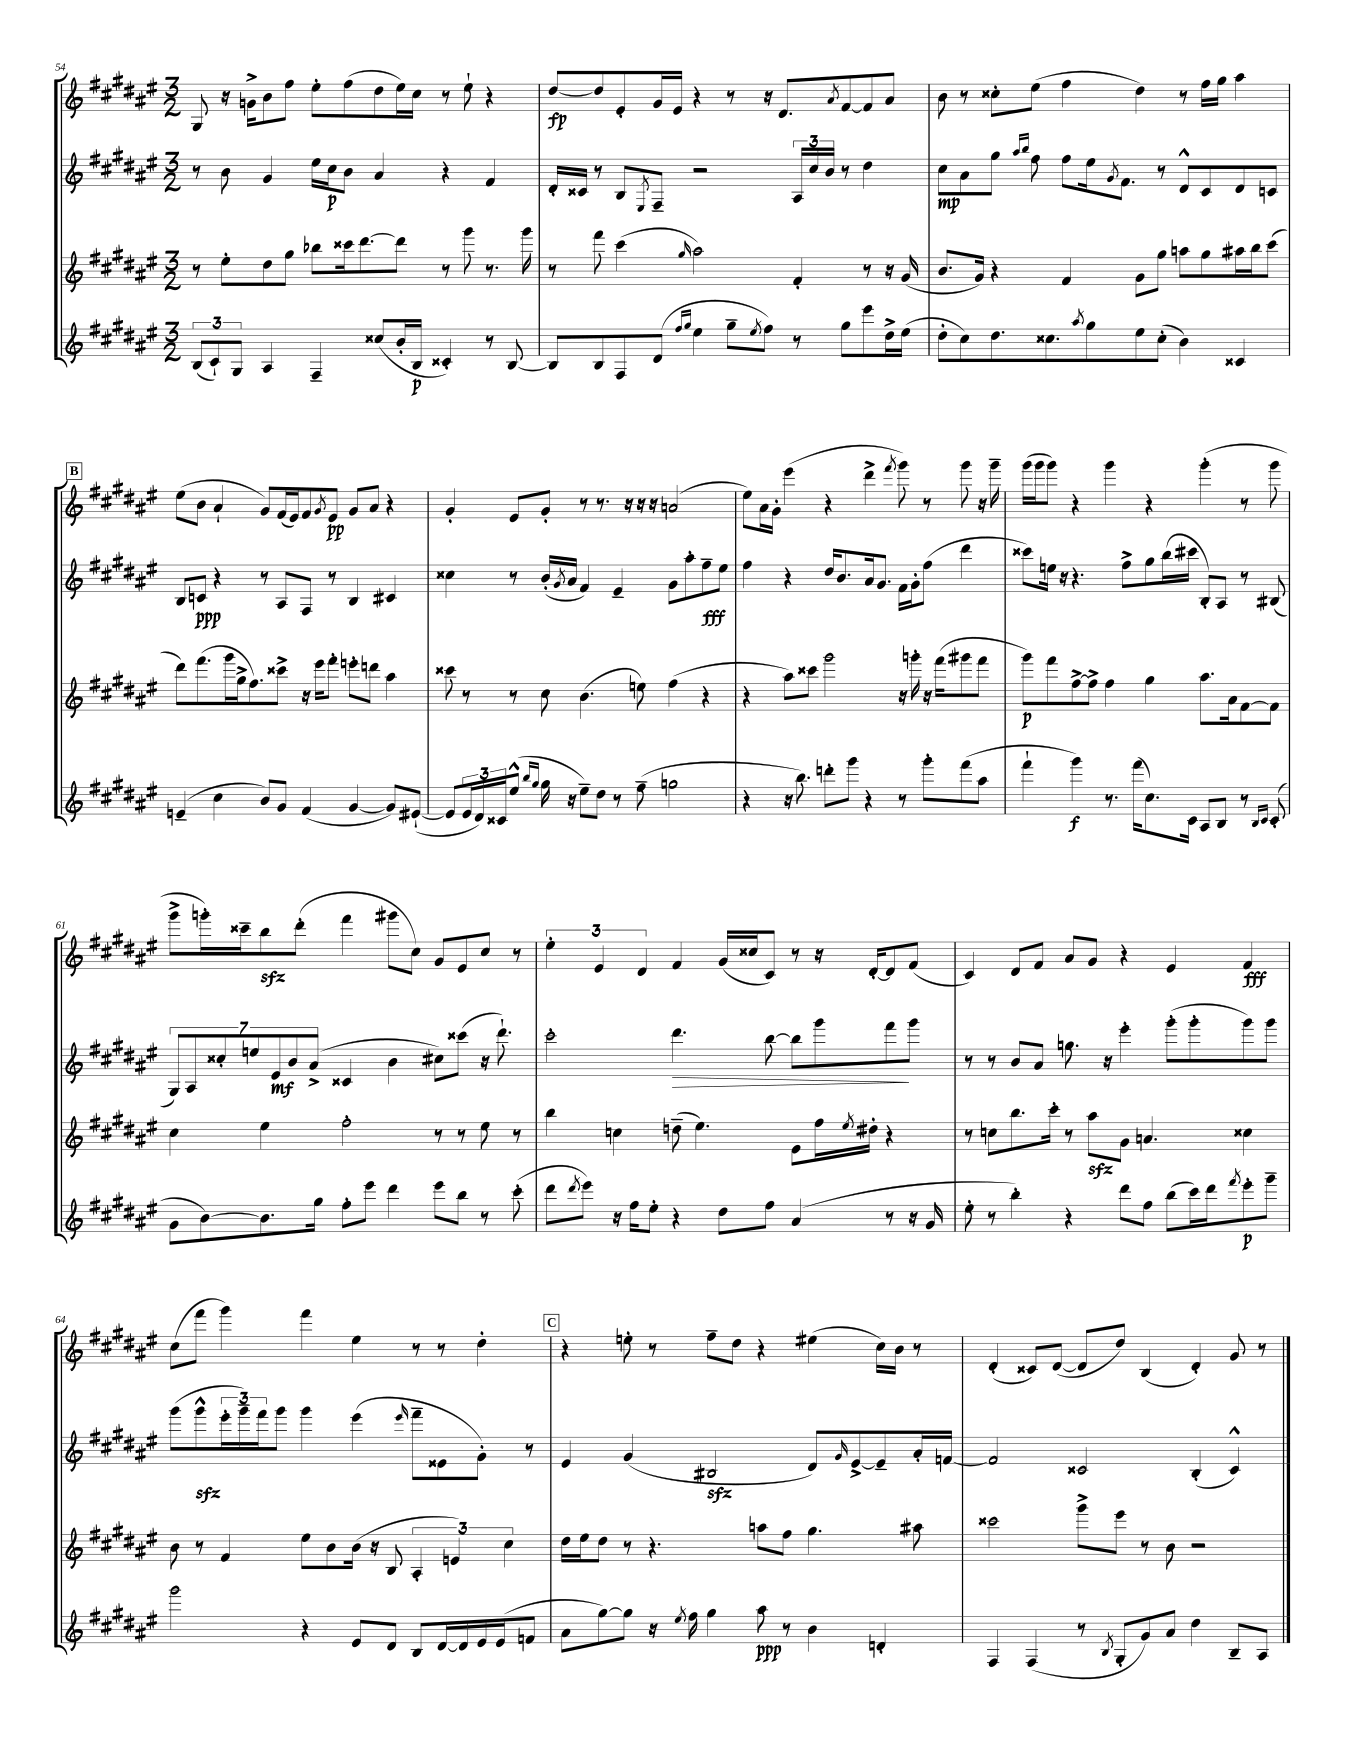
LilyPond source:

<<
\new StaffGroup <<
\new Staff = "s0" {
    \clef treble \key fis \major \numericTimeSignature \time 3/2
    gis8 r16 g'16-> b'8 fis''8 eis''8-. fis''8( dis''8 eis''16) cis''16 r8 eis''8-! r4 |
    dis''8~\fp dis''8 eis'8-. gis'16 eis'16 r4 r8 r16 dis'8. \acciaccatura { ais'8 } fis'8~ fis'8 ais'8 |
    b'8 r8 cisis''8-. eis''8( fis''4 dis''4) r8 fis''16 gis''16 ais''4 |
    \mark \markup { \box "B" } eis''8( b'8 ais'4-! gis'8) fis'16( eis'16) fis'8 \acciaccatura { gis'8 } eis'8\pp gis'8 ais'8 r4 |
    gis'4-. eis'8 gis'8-. r8 r8. r16 r16 r16 a'2( |
    eis''8) ais'16 gis'16-. eis'''4( r4 dis'''4-> \acciaccatura { fis'''8 } gis'''8) r8 gis'''8 r16 gis'''16-- |
    gis'''16( gis'''16 gis'''8) r4 gis'''4 r4 gis'''4-.( r8 gis'''8 |
    gis'''8-> g'''16-.) cisis'''16-- b''8\sfz dis'''8-.( fis'''4 gis'''8 cis''8) gis'8 eis'8 cis''8 r8 |
    \tuplet 3/2 { eis''4-. eis'4 dis'4 } fis'4 gis'16( cisis''16 cis'8) r8 r16 dis'16~-. dis'8 fis'8( |
    cis'4) dis'8 fis'8 ais'8 gis'8 r4 eis'4 fis'4\fff |
    cis''8( fis'''8 gis'''4) fis'''4 eis''4 r8 r8 dis''4-. |
    \mark \markup { \box "C" } r4 e''8-. r8 fis''8-- dis''8 r4 eis''4( cis''16) b'16 r8 |
    dis'4-.( cisis'8) dis'8~( dis'8 dis''8) b4( dis'4-.) gis'8 r8 \bar "|." |
}
\new Staff = "s1" {
    \clef treble \key fis \major \numericTimeSignature \time 3/2
    r8 b'8 gis'4 eis''16 cis''16\p b'8 ais'4 r4 fis'4 |
    dis'16-. cisis'16 r8 b8 \acciaccatura { eis8 } fis8-- r2 \tuplet 3/2 { ais16 cis''16 b'16 } r8 dis''4 |
    cis''8\mp ais'8 gis''8 \grace { ais''16 b''16 } fis''8 fis''8 eis''16 \acciaccatura { gis'8 } fis'8. r8 dis'8-^ cis'8 dis'8 c'8 |
    \mark \markup { \box "B" } b8 c'8\ppp r4 r8 ais8 fis8 r8 b4 cis'4 |
    cisis''4 r8 b'16-.( \acciaccatura { gis'8 } ais'16 fis'4) eis'4-- gis'8 ais''8-. fis''8--\fff eis''8 |
    fis''4 r4 dis''16 b'8. ais'16 gis'8. fis'16 gis'16-. fis''8( dis'''4 |
    cisis'''8) e''16 r16 r4. fis''8-> gis''8 b''16( cis'''16 b8-.) ais8 r8 bis8( |
    \tuplet 7/4 { gis8) ais8 cisis''8-. e''8 eis'8\mf b'8 ais'8->( } cisis'4 b'4 cis''8) cisis'''8( r16 dis'''8.-!) |
    cis'''2-. dis'''4.\> b''8~ b''8 gis'''8 fis'''8\! gis'''8 |
    r8 r8 b'8 ais'8 g''8. r16 eis'''4-. gis'''8-.( gis'''8-. gis'''8) gis'''8 |
    gis'''8( gis'''8-^\sfz \tuplet 3/2 { eis'''16-. gis'''16--) fis'''16 } gis'''8 gis'''4 eis'''4( \grace { eis'''16 } fis'''8-- eisis'8 gis'8-.) r8 |
    \mark \markup { \box "C" } eis'4 gis'4( bis2\sfz dis'8) \grace { gis'16 } eis'8~-> eis'8-- ais'16-. f'16~ |
    f'2 cisis'2 b4-.( cisis'4-^) \bar "|." |
}
\new Staff = "s2" {
    \clef treble \key fis \major \numericTimeSignature \time 3/2
    r8 eis''8-. dis''8 gis''8 bes''8 cisis'''16 dis'''8.~ dis'''8 r8 gis'''8 r8. gis'''16 |
    r8 fis'''8 cis'''4( \grace { gis''16 } ais''2) fis'4-. r8 r16 gis'16( |
    b'8. gis'16) r4 fis'4 gis'8 gis''8 a''8 gis''8 ais''16 b''16 cis'''8( |
    \mark \markup { \box "B" } dis'''8) fis'''8.( gis'''16 gis''16-> fis''8.) cisis'''8-> r16 eis'''16 fis'''8-. e'''8-. d'''8 ais''4 |
    cisis'''8 r8 r8 cis''8 b'4.( e''8) fis''4( r4 |
    r4 ais''8) cisis'''8 gis'''2 r16 g'''16-. r16 fis'''16( gis'''8 fis'''8 |
    gis'''8\p) fis'''8 fis''8~-> fis''8-> fis''4 gis''4 ais''8. ais'16 fis'8~ fis'8 |
    cis''4 eis''4 fis''2-. r8 r8 eis''8 r8 |
    b''4 c''4 d''8--( eis''4.) eis'8 fis''16 \acciaccatura { eis''8 } dis''16-. r4 |
    r8 c''8 b''8. cis'''16-. r8 ais''8\sfz gis'8 a'4. cisis''4 |
    b'8 r8 fis'4 eis''8 b'8 b'16( r16 b8 \tuplet 3/2 { ais4-. e'4) cis''4 } |
    \mark \markup { \box "C" } dis''16 eis''16 dis''8 r8 r4. a''8 fis''8 gis''4. ais''8 |
    cisis'''2 gis'''8-> eis'''8 r8 b'8 r2 \bar "|." |
}
\new Staff = "s3" {
    \clef treble \key fis \major \numericTimeSignature \time 3/2
    \tuplet 3/2 { b8( cis'8-!) gis8 } ais4 fis4-- cisis''8( b'16-. b16\p cisis'4-.) r8 b8~ |
    b8 b8 fis8 dis'8( \grace { fis''16 gis''16 } eis''4 gis''8-- \acciaccatura { eis''8 } fis''8) r8 gis''8 eis'''8 dis''16-> eis''16( |
    dis''8-. cis''8) dis''8. cisis''8. \acciaccatura { ais''8 } gis''8 eis''8 cisis''8-.( b'4) cisis'4 |
    \mark \markup { \box "B" } e'4--( cis''4 b'8) gis'8 fis'4( gis'4~ gis'8) eis'8~-!( |
    eis'8 \tuplet 3/2 { eis'16 dis'16) cisis'16 } eis''8-^( \grace { b''16 gis''16 } gis''16 r16 eis''8--) dis''8 r8 fis''8--( g''2 |
    r4 r16 b''8.) d'''8-. gis'''8 r4 r8 gis'''8-. fis'''8( ais''8 |
    fis'''4-! gis'''4\f) r8. fis'''16( cis''8.) cis'16 ais8 b8 r8 \grace { b16 cis'16 } cis'8-.( |
    gis'8 b'8~) b'8. gis''16 fis''8-. eis'''8 dis'''4 eis'''8 b''8 r8 cis'''8-.( |
    dis'''8 \acciaccatura { dis'''8 } eis'''8) r16 fis''16 eis''8-. r4 dis''8 fis''8 ais'4( r8 r16 gis'16 |
    eis''8-. r8 b''4-.) r4 dis'''8 fis''8 b''8( cis'''16) dis'''16 \acciaccatura { fis'''8 } eis'''8-.\p gis'''8-- |
    gis'''2 r4 eis'8 dis'8 b8 dis'16~ dis'16 eis'16 eis'16( f'8 |
    \mark \markup { \box "C" } ais'8 gis''8~) gis''8 r16 \acciaccatura { eis''8 } fis''16 gis''4 ais''8\ppp r8 b'4 d'4-. |
    fis4 fis4( r8 \acciaccatura { b8 } gis8-. gis'8) ais'8 dis''4 b8-- ais8 \bar "|." |
}
>>
>>
\layout { \context { \Score currentBarNumber = #54 } }
